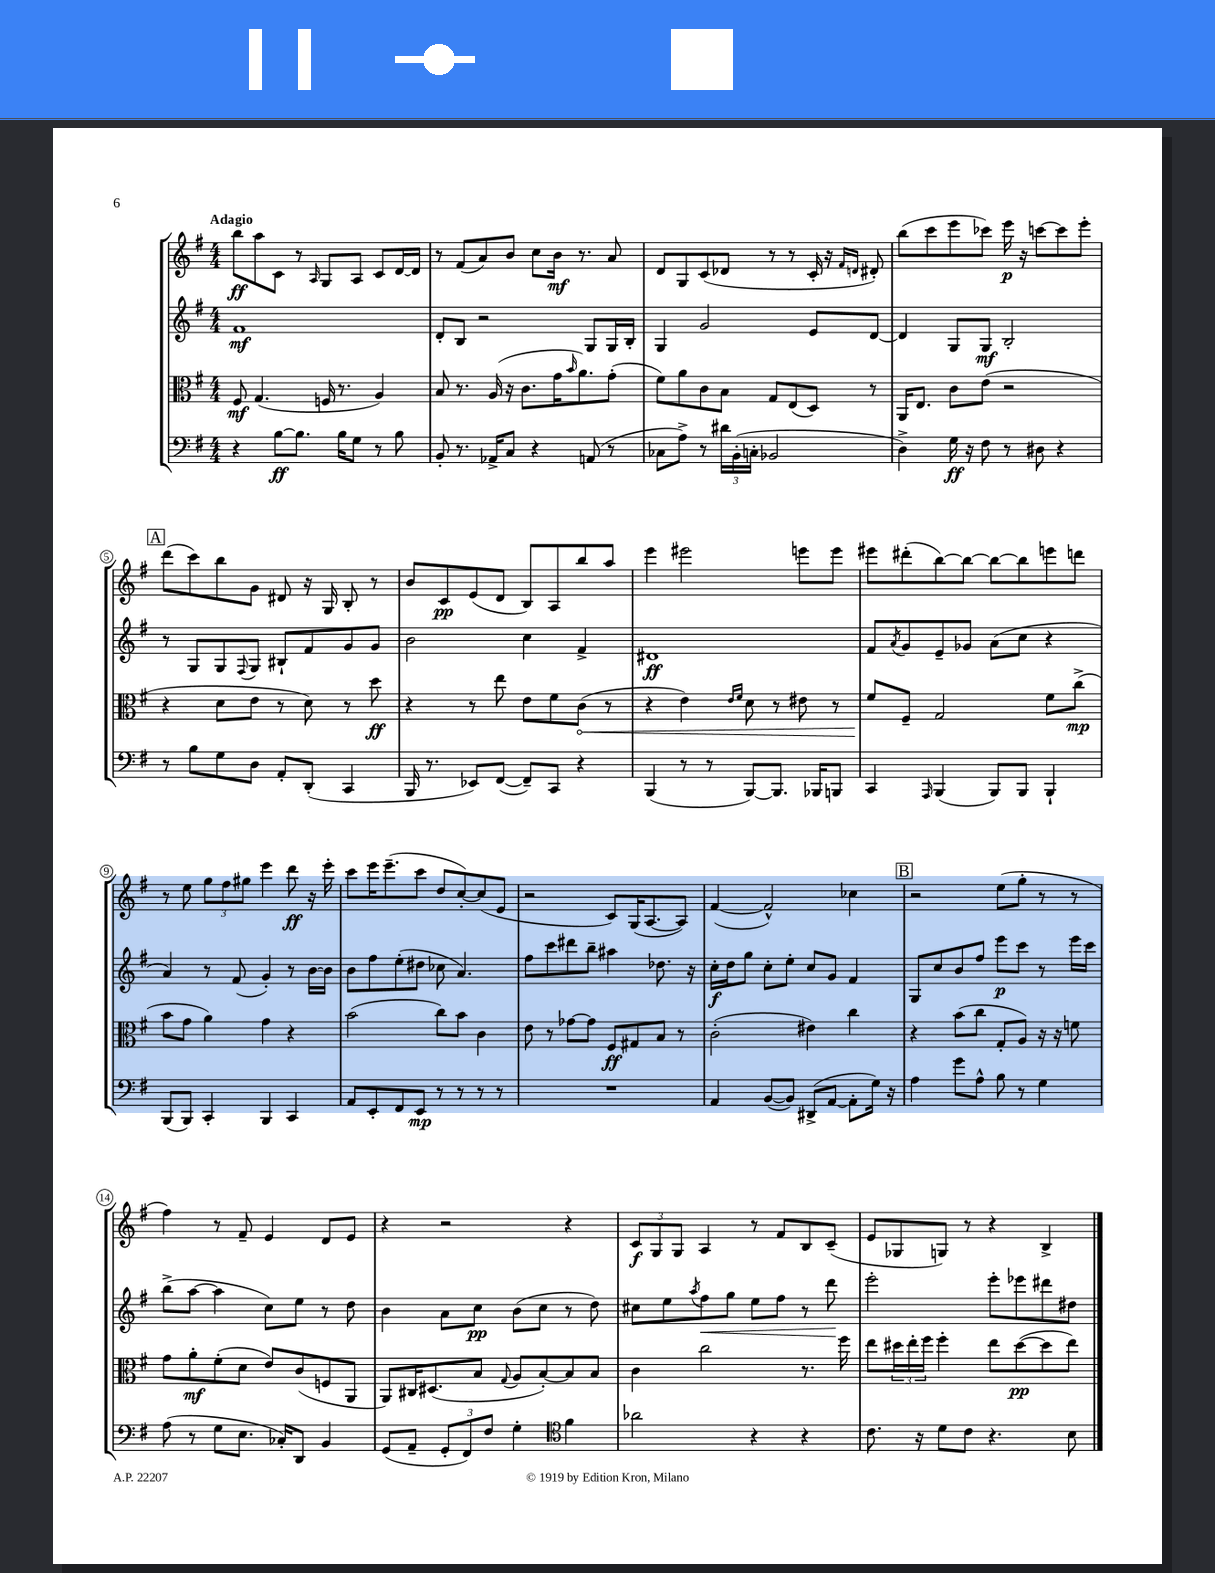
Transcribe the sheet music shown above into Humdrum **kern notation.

**kern	**kern	**kern	**kern
*staff4	*staff3	*staff2	*staff1
*clefF4	*clefC3	*clefG2	*clefG2
*k[f#]	*k[f#]	*k[f#]	*k[f#]
*M4/4	*M4/4	*M4/4	*M4/4
4r	8F#/	1f#	8bb\L
.	(4.G/	.	8aa\
[8B\L	.	.	8c\J
8.B\]J	.	.	8r
.	.	.	16qqA/
.	16F/	.	8G/L
16B\LK	8.r	.	.
8G\J	.	.	8A/J
8r	4A/)	.	8c/L
8B\	.	.	[16d/L
.	.	.	16d/]JJ
=	=	=	=
8BB'/	8B/	8d'/L	8r
8.r	8.r	8B/J	(8f#/L
.	.	2r	8a/)
16AA-^/LK	(16A/	.	.
8C/J	16r	.	8b/J
.	8.c\L	.	.
4r	.	.	8cc\L
.	16g\K	.	16b\Jk
.	16qqb/	.	.
.	8.a\)	.	8.r
(8AA/	.	8G/L	.
8r	(8g'\J	16G/L	8a/
.	.	16B'/JJ	.
=	=	=	=
8C-\L	8f#\L)	4G/	8d/L
8A^\J)	8a\	.	8G/
8r	8c\	2g/	(8c/
24d#\LL	8B\J	.	8d-/J
(24BB'\	.	.	.
24C'\JJ	.	.	.
2BB-/	8G/L	.	8r
.	(8E/	.	8r
.	8D/J)	8e/L	16c'/
.	.	.	16r
.	.	.	16qqf#/LL
.	.	.	16qqd/JJ
.	8r	[8d/J	8d#'/)
=	=	=	=
4D^\)	16AA/LK	4d/]	(8bb\L
.	8.E/J	.	.
.	.	.	8ccc\
16G\	8c\L	8G/L	8eee\
16r	.	.	.
8F#\	(8e\J	8G/J	8ccc-\J)
8r	2r	2B'/	16eee\
.	.	.	16r
8D#\	.	.	[8ccc\L
4r	.	.	8ccc\]
.	.	.	8eee'\J
=	=	=	=
8r	4r	8r	(8ddd\L
8B\L	.	8G/L	8ccc\)
8G\	8d\L	8G/	8bb\
.	.	8qqF#/	.
8D\J	8e\J	8G/J	8g\J
8AA'/L	8r	8B#`/L	8d#/
(8DD'/J	8d\)	8f#/	16r
.	.	.	16G/
4CC/	8r	8g/	8B'/
.	8dd\	8g/J	8r
=	=	=	=
16BBB/	4r	2b\	8b/L
8.r	.	.	.
.	.	.	8c/
8EE-/L)	8r	.	(8e/
([8FF#/J	8ee\	.	8d/J
8FF#~/]L)	8e\L	4cc\	8B/L)
8CC/J	8f#\	.	8A/
4r	(8c\J	4f#^/	8bb/
.	8r	.	8aa/J
=	=	=	=
(4BBB/	4r	1d#	4eee\
8r	4e\)	.	2eee#\
8r	.	.	.
.	16qqe/LL	.	.
.	16qqf#/JJ	.	.
[8BBB/L)	8d\	.	.
8.BBB/]J	8r	.	.
.	8e#\	.	8eee\L
16BBB-/LK	.	.	.
8BBB/J	8r	.	8eee\J
=	=	=	=
4CC/	8f#/L	8f#/L	8eee#\L
.	.	8qa/	.
.	8F#~/J	8g/	(8ddd#'\
16qqAAA/	.	.	.
(4BBB/	2G/	8e~/	[8bb\)
.	.	8g-/J	8bb\_J
8BBB/L)	.	(8a\L	8bb\_L
8BBB/J	.	8cc\J	8bb\]
4BBB`/	8f#\L	4r	8eee\
.	(8cc^\J	.	8ddd\J
=	=	=	=
(8BBB/L	8b\L	4a/)	8r
8BBB/J)	8g\J	.	8ee\
4CC'/	4a\)	8r	12gg\L
.	.	.	12ff#\
.	.	(8f#/	.
.	.	.	12gg#\J
4BBB/	4g\	4g'/)	4eee\
4CC/	4r	8r	8ddd\
.	.	[16b\LL	16r
.	.	16b\]JJ	16eee'\
=	=	=	=
8AA/L	(2b\	8b\L	8ccc\L
8EE'/	.	8ff#\	16eee\K
.	.	.	(8.eee~\
8FF#/	.	(8ee'\	.
8EE/J	.	8dd#\J	8ccc\J
8r	8cc\L)	8cc-\	8dd/L
8r	8b\J	4.a/)	[8cc'/)
8r	4c\	.	(8cc/]
8r	.	.	8e/J
=	=	=	=
1r	8e\	8ff#\L	2r
.	8r	8ccc\	.
.	[8g-\L	8ddd#\	.
.	8g-\]J	8bb~\J	.
.	8F#/L	4aa#\	8c/L)
.	8G#/	.	(16G/K
.	.	.	[8.A/
.	8B/J	8.dd-\	.
.	8r	.	8A/]J)
.	.	16r	.
=	=	=	=
4AA/	(2c'\	16cc'\LL	([4f#/
.	.	16dd\J	.
.	.	8gg\J	.
([8BB/L	.	8cc'\L	2f#^^/])
8BB/]J)	.	8ee'\J	.
(8DD#^/L	4e#\)	8cc/L	.
[8AA/J	.	8g/J	.
8AA'\]L	4cc\	4f#/	4cc-\
16G\Jk)	.	.	.
16r	.	.	.
=	=	=	=
4A\	4r	8G/L	2r
.	.	8cc/	.
8g\L	(8b\L	8b/	.
8A^^\J	8cc\J	8ff#/J	.
8B\	8G'/L	8eee\L	(8ee\L
8r	8A/J)	8ccc\J	8gg'\J
4G\	16r	8r	8r
.	16r	.	.
.	8f\	16eee\LL	8r
.	.	16ccc\JJ	.
=	=	=	=
(8A\	8g\L	(8bb^\L	4ff#\)
8r	8a'\	[8aa\J	.
8G\L	(8f#'\	4aa\]	8r
8.E\J	8d\J	.	8f#~/
.	8e/L)	8cc\L)	4e/
16C-'/LK)	.	.	.
8DD/J	(8c/	8ee\J	.
4BB/	8F/	8r	8d/L
.	8AA/J	8dd\	8e/J
=	=	=	=
(8GG/L	8AA/L)	4b\	4r
8AA~/J	16C#/K	.	.
.	(8.D#/	.	.
12GG'/L	.	8a\L	2r
12FF#/)	.	.	.
.	8B/J	8cc\J	.
12F#/J	.	.	.
.	8qqG/	.	.
4G'\	8A/L	(8b\L	.
.	[8B'/)	8cc\J	.
*clefC4	*	*	*
4f#\	8B/]	8r	4r
.	8B/J	8dd\)	.
=	=	=	=
2a-\	4c\	8cc#\L	12c/L
.	.	.	12G/
.	.	8ee\	.
.	.	.	12G/J
.	.	8qaa/	.
.	2cc\	8ff#\	4A/
.	.	8gg\J	.
4r	.	8ee\L	8r
.	.	8ff#\J	8f#/L
4r	8.r	8r	8B/
.	.	8ddd\	(8c~/J
.	16ff#\	.	.
=	=	=	=
8.c\	8ee\L	2eee'\	8e/L
.	24dd#\L	.	8G-/
.	24ee'\	.	.
16r	.	.	.
.	24ff#\JJ	.	.
8d\L	4ff#'\	.	8G/J)
8c\J	.	.	8r
4.r	8ee\L	8eee'\L	4r
.	([8dd#\	8eee-\	.
.	8dd#\]	8ddd#\	4B^/
8B\	8ee\J)	8dd#\J	.
==	==	==	==
*-	*-	*-	*-
